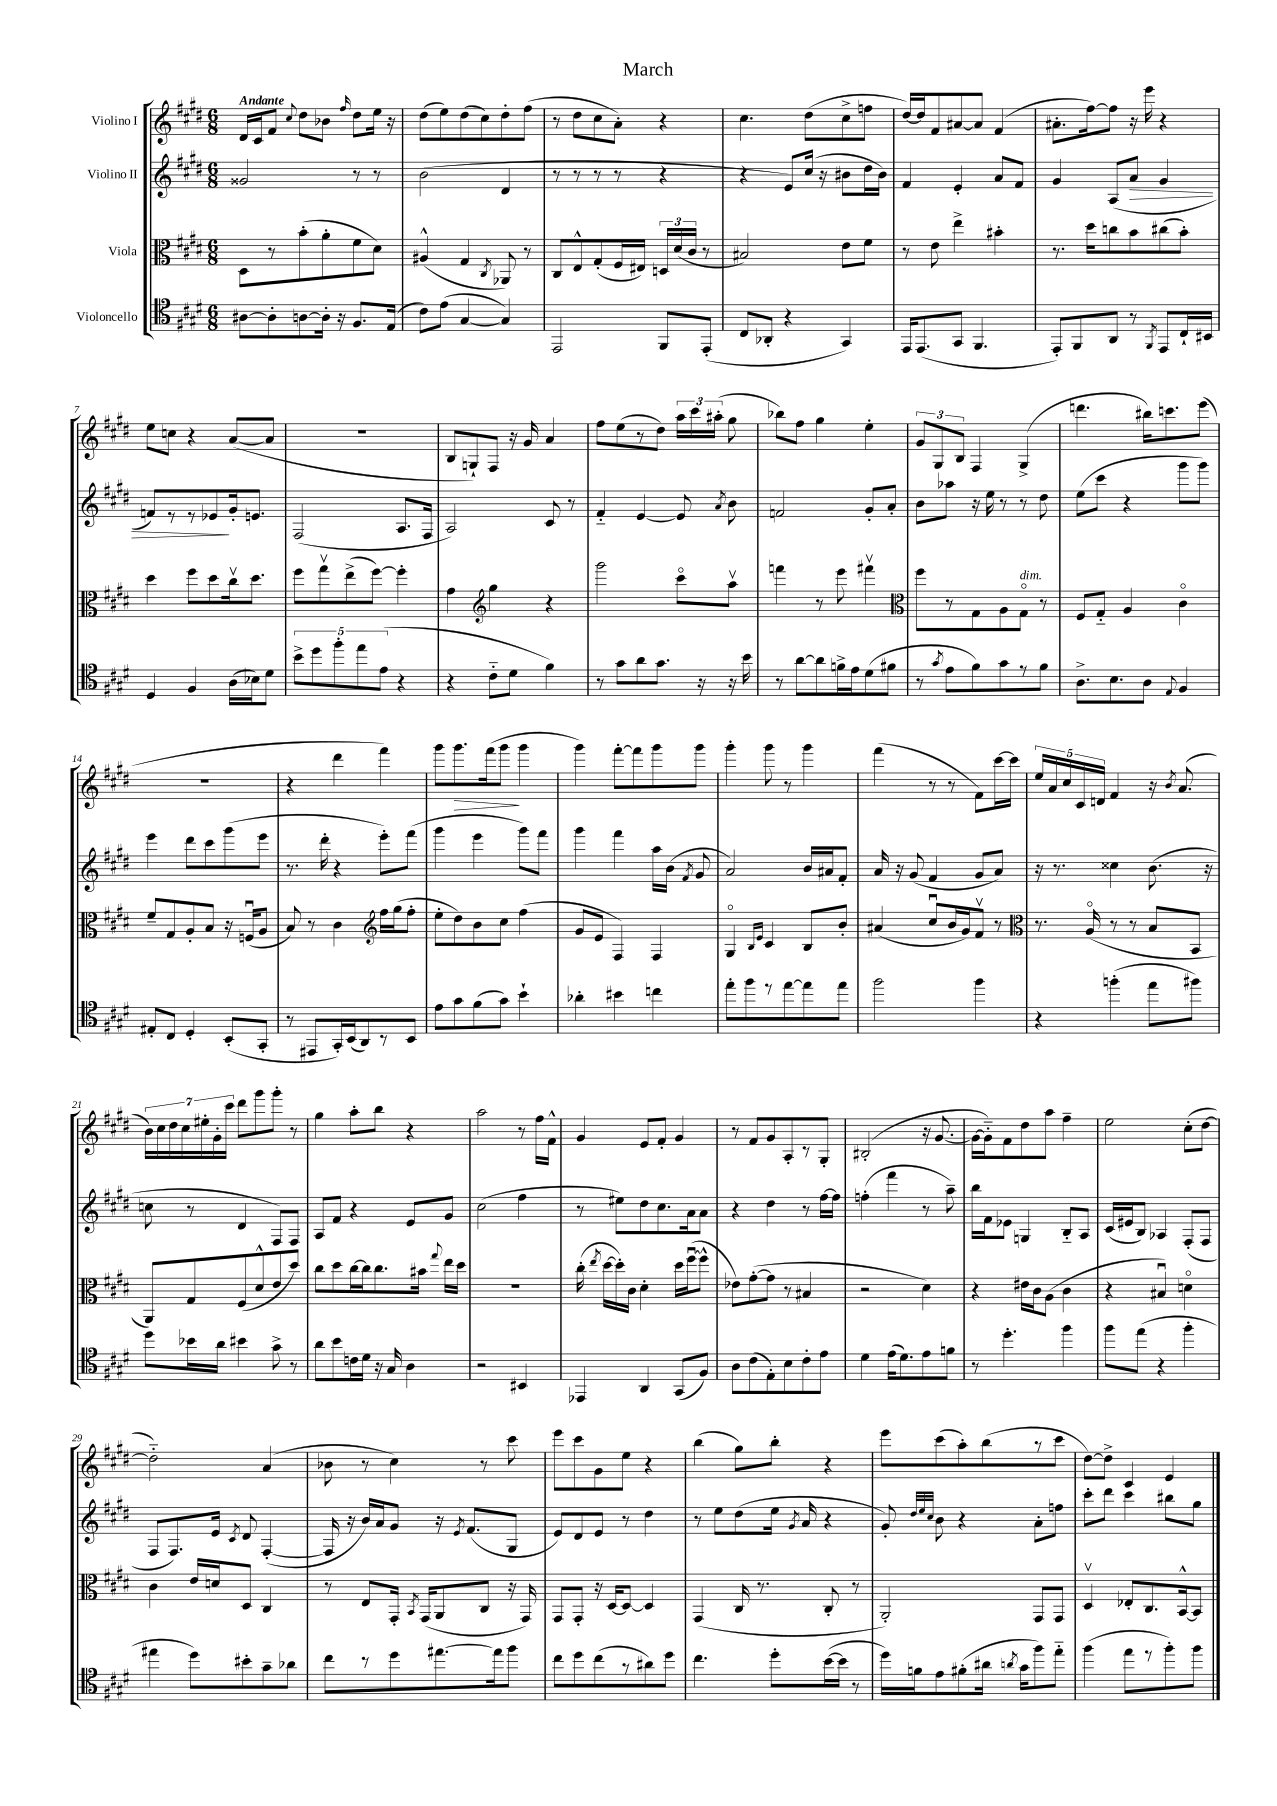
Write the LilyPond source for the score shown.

\header { title = "March" }
<<
\new StaffGroup <<
\new Staff = "s0" \with { instrumentName = "Violino I" } {
    \clef treble \key e \major \numericTimeSignature \time 6/8 \tempo "Andante"
    \autoBeamOff dis'16[ cis'16 fis'8] \appoggiatura { cis''8 } dis''8[ bes'8] \grace { fis''16 } dis''8[ e''16] r16 |
    dis''8[( e''8) dis''8( cis''8) dis''8-. fis''8]( |
    r8 dis''8[ cis''8 a'8]-.) r4 |
    cis''4. dis''8[( cis''8-> f''8] |
    dis''16[~) dis''16 fis'8 ais'8~ ais'8] fis'4( |
    ais'8.[-. fis''16~) fis''8] r16 e'''16 r4 |
    e''8[ c''8] r4 a'8[~( a'8] |
    R2. |
    b8[ g8-!) fis8] r16 gis'16 a'4 |
    fis''8[ e''8( r8 dis''8]) \tuplet 3/2 { a''16[ cis'''16 ais''16]-.( } gis''8 |
    bes''8[) fis''8] gis''4 e''4-. |
    \tuplet 3/2 { gis'8[ gis8 b8] } fis4 gis4->( |
    d'''4. bis''16[) c'''8. e'''8]( |
    R2. |
    r4 dis'''4 fis'''4) |
    gis'''8[ gis'''8.\> fis'''16( gis'''8]\! gis'''4 |
    gis'''4) fis'''8[~-. fis'''8 gis'''8 gis'''8] |
    gis'''4-. gis'''8 r8 gis'''4 |
    fis'''4( r8 r8 fis'8[) cis'''16~ cis'''16] |
    \tuplet 5/4 { e''16[ a'16 cis''16 cis'16 d'16] } fis'4 r16 \acciaccatura { b'8 } a'8.( |
    \tuplet 7/4 { b'16[) cis''16 dis''16 cis''16 eis''16-. gis'16-. cis'''16] } dis'''8[ gis'''8 gis'''8]-. r8 |
    gis''4 a''8[-. b''8] r4 |
    a''2 r8 fis''16[ fis'16]-^ |
    gis'4 e'8[ fis'8]-. gis'4 |
    r8 fis'8[ gis'8 a8-. r8 gis8]-. |
    bis2-.( r16 gis'8.~ |
    gis'16[~ gis'16-_) fis'8 dis''8 a''8] fis''4-- |
    e''2 cis''8[-.( dis''8]~ |
    dis''2-_) a'4( |
    bes'8 r8 cis''4) r8 cis'''8 |
    e'''8[ cis'''8 gis'8 e''8] r4 |
    b''4( gis''8[) b''8]-. r4 |
    e'''8[ cis'''8( a''8-.) b''8( r8 cis'''8] |
    dis''8[~) dis''8]-> cis'4 e'4 \bar "|." |
}
\new Staff = "s1" \with { instrumentName = "Violino II" } {
    \clef treble \key e \major \numericTimeSignature \time 6/8
    \autoBeamOff gisis'2 r8 r8 |
    b'2( dis'4 |
    r8 r8 r8 r8 r4 |
    r4 e'8[) cis''16]( r16 bis'8[ dis''16 bis'16]) |
    fis'4 e'4-. a'8[ fis'8] |
    gis'4 a8[( a'8]\> gis'4 |
    f'8[) r8 r8 ees'8\! gis'16-. e'8.] |
    fis2( a8.[ fis16] |
    a2) cis'8 r8 |
    fis'4-_ e'4~ e'8 \acciaccatura { a'8 } b'8 |
    f'2 gis'8[-. a'8]-. |
    b'8[ aes''8] r16 e''16 r8 r8 dis''8 |
    e''8[( cis'''8] r4 gis'''8[ gis'''8]) |
    e'''4 dis'''8[ cis'''8 gis'''8( e'''8] |
    r8. dis'''16-. r4 e'''8[-.) fis'''8]( |
    gis'''4 e'''4 gis'''8[) fis'''8] |
    gis'''4 fis'''4 a''16[ b'16]( \acciaccatura { fis'8 } gis'8 |
    a'2) b'16[ ais'16 fis'8]-. |
    a'16 r16 gis'8( fis'4 gis'8[ a'8]) |
    r16 r8. cisis''4 b'8.( r16 |
    c''8 r8 dis'4 fis8[) fis8] |
    a8[ fis'8] r4 e'8[ gis'8] |
    cis''2( fis''4 |
    r8 eis''8[) dis''8 cis''8. a'16 a'8] |
    r4 dis''4 r8 fis''16[~ fis''16] |
    f''4-.( fis'''4 r8 a''8--) |
    b''16[ fis'16 ees'8] g4 b8[-_ a8] |
    cis'16[( eis'16 b8]) aes4 fis8[-.( fis8] |
    fis8[ fis8.) e'16] \acciaccatura { cis'8 } dis'8 fis4~-.( |
    fis16 r16 b'16[) a'16 gis'8] r16 \acciaccatura { e'8 } fis'8.[( gis8] |
    e'8[) dis'8 e'8] r8 dis''4 |
    r8 e''8[ dis''8( e''16] \acciaccatura { gis'8 } a'16 r4 |
    gis'8-.) \grace { dis''32[ e''32 cis''32] } b'8 r4 a'8[-. f''8] |
    cis'''8[-. dis'''8] cis'''4 bis''8[ gis''8] \bar "|." |
}
\new Staff = "s2" \with { instrumentName = "Viola" } {
    \clef alto \key e \major \numericTimeSignature \time 6/8
    \autoBeamOff dis8[ r8 b'8-.( a'8-. fis'8 dis'8]) |
    ais4-^( gis4 \acciaccatura { cis8 } aes,8) r8 |
    cis8[ e8-^ gis8-.( fis16 eis16]) \tuplet 3/2 { d16[ dis'16( cis'16] } r8 |
    bis2) e'8[ fis'8] |
    r8 e'8 e''4-> bis'4-. |
    r8. dis''16[ c''8 b'8 cis''8( b'8]-.) |
    dis''4 fis''8[ dis''8 cis''16\upbow dis''8.] |
    fis''8[ gis''8\upbow e''8->( fis''8]~) fis''4-. |
    gis'4 \clef treble gis''4 r4 |
    gis'''2 cis'''8[\flageolet a''8]\upbow |
    f'''4 r8 e'''8 fis'''4\upbow |
    \clef alto fis''8[ r8 gis8 a8 gis8]\flageolet^\markup { \italic "dim." } r8 |
    fis8[ gis8]-_ a4 cis'4\flageolet |
    fis'8[-- gis8 a8-. b8] r16 f16[\downbow( a8] |
    b8) r8 cis'4 \clef treble fis''16[ gis''16( fis''8]-. |
    e''8[-. dis''8) b'8 cis''8] fis''4( |
    gis'8[ e'8] fis4) fis4 |
    gis4\flageolet \grace { b16[ e'16] } cis'4 b8[ b'8]-. |
    ais'4( cis''8[\downbow b'16 gis'16) fis'8]\upbow r8 |
    \clef alto r8. a16\flageolet( r8 r8 b8[ b,8] |
    a,8[) gis8 fis8( dis'8-^ e'8 dis''8]) |
    cis''8[ dis''8 cis''16~ cis''16 cis''8. bis'16] \appoggiatura { gis''8 } e''16[ dis''16] |
    R2. |
    cis''16-.( \acciaccatura { e''8 } dis''16[~ dis''16-.) cis'16] dis'4-. dis''16[ fis''16~\downbow( fis''8]-^ |
    ees'8[) gis'8~-.( gis'8] r8 bis4 |
    r2 dis'4) |
    r4 eis'16[ cis'16 a8]( cis'4 |
    r4 bis4\downbow) d'4\flageolet |
    cis'4 e'16[ d'16 dis8] cis4 |
    r8 e8[ gis,16]-. \acciaccatura { b,8 } gis,16[( a,8 cis8] r16 gis,16) |
    gis,8[ gis,8]-. r16 dis16[~ dis8]~ dis4 |
    gis,4( cis16 r8. cis8-. r8 |
    a,2-.) gis,8[ gis,8] |
    dis4\upbow ees8[-. cis8. b,16~-^ b,8] \bar "|." |
}
\new Staff = "s3" \with { instrumentName = "Violoncello" } {
    \clef tenor \key e \major \numericTimeSignature \time 6/8
    \autoBeamOff ais8[~ ais8-. a8~ a16]-. r16 fis8.[ e16]( |
    cis'8[) e'8]( gis4~ gis4) |
    e,2 fis,8[ e,8]-.( |
    cis8[ aes,8]-. r4 gis,4) |
    e,16[ e,8.( gis,8] fis,4. |
    e,8[-.) fis,8 a,8] r8 \acciaccatura { fis,8 } e,8[ cis16-! bis,16] |
    dis4 fis4 a16[( bes16) dis'8] |
    \tuplet 5/4 { b'8[-> dis''8 fis''8-. e''8 e'8]( } r4 |
    r4 cis'8[-_ dis'8] fis'4) |
    r8 gis'8[ a'8 gis'8.] r16 r16 b'16 |
    r8 a'8[~ a'8 f'16-> e'16 dis'8( fis'8] |
    r8 \acciaccatura { gis'8 } e'8[ fis'8) gis'8 r8 fis'8] |
    a8.[-> b8. a8] \appoggiatura { e8 } fis4 |
    eis8[-. cis8] dis4-. b,8[-.( gis,8]-. |
    r8 eis,8[ gis,16-.) b,16( a,8) r8 b,8] |
    e'8[ gis'8 fis'8( gis'8]) b'4-! |
    aes'4-. bis'4 c''4 |
    e''8[-. fis''8 r8 e''8~ e''8 e''8] |
    fis''2 fis''4 |
    r4 f''4-.( e''8[ fis''8]) |
    dis''8[ bes'16 a'16] bis'4 gis'8-> r8 |
    a'8[ b'8 c'16 dis'16] r16 gis16 a4 |
    r2 bis,4 |
    ees,4 a,4 gis,8[( fis8]) |
    a8[ cis'8( e8-.) b8 cis'8-. e'8] |
    dis'4 e'16[( dis'8.) e'8 f'8] |
    r8 dis''4.-. fis''4 |
    fis''8[ e''8]( r4 fis''4-. |
    eis''4 dis''8[) bis'8-. gis'8-- aes'8] |
    cis''8[ r8 dis''8 eis''8.~ eis''16 fis''8] |
    cis''8[ dis''8 cis''8( r8 ais'8) dis''8] |
    cis''4. dis''8[-. b'16~( b'16] r8 |
    dis''16[) f'16 e'8 fis'8-.( ais'16] \acciaccatura { a'8 } gis'16[ fis''8) e''8]-_ |
    fis''4( e''8[ r8 fis''8-.) fis''8] \bar "|." |
}
>>
>>
